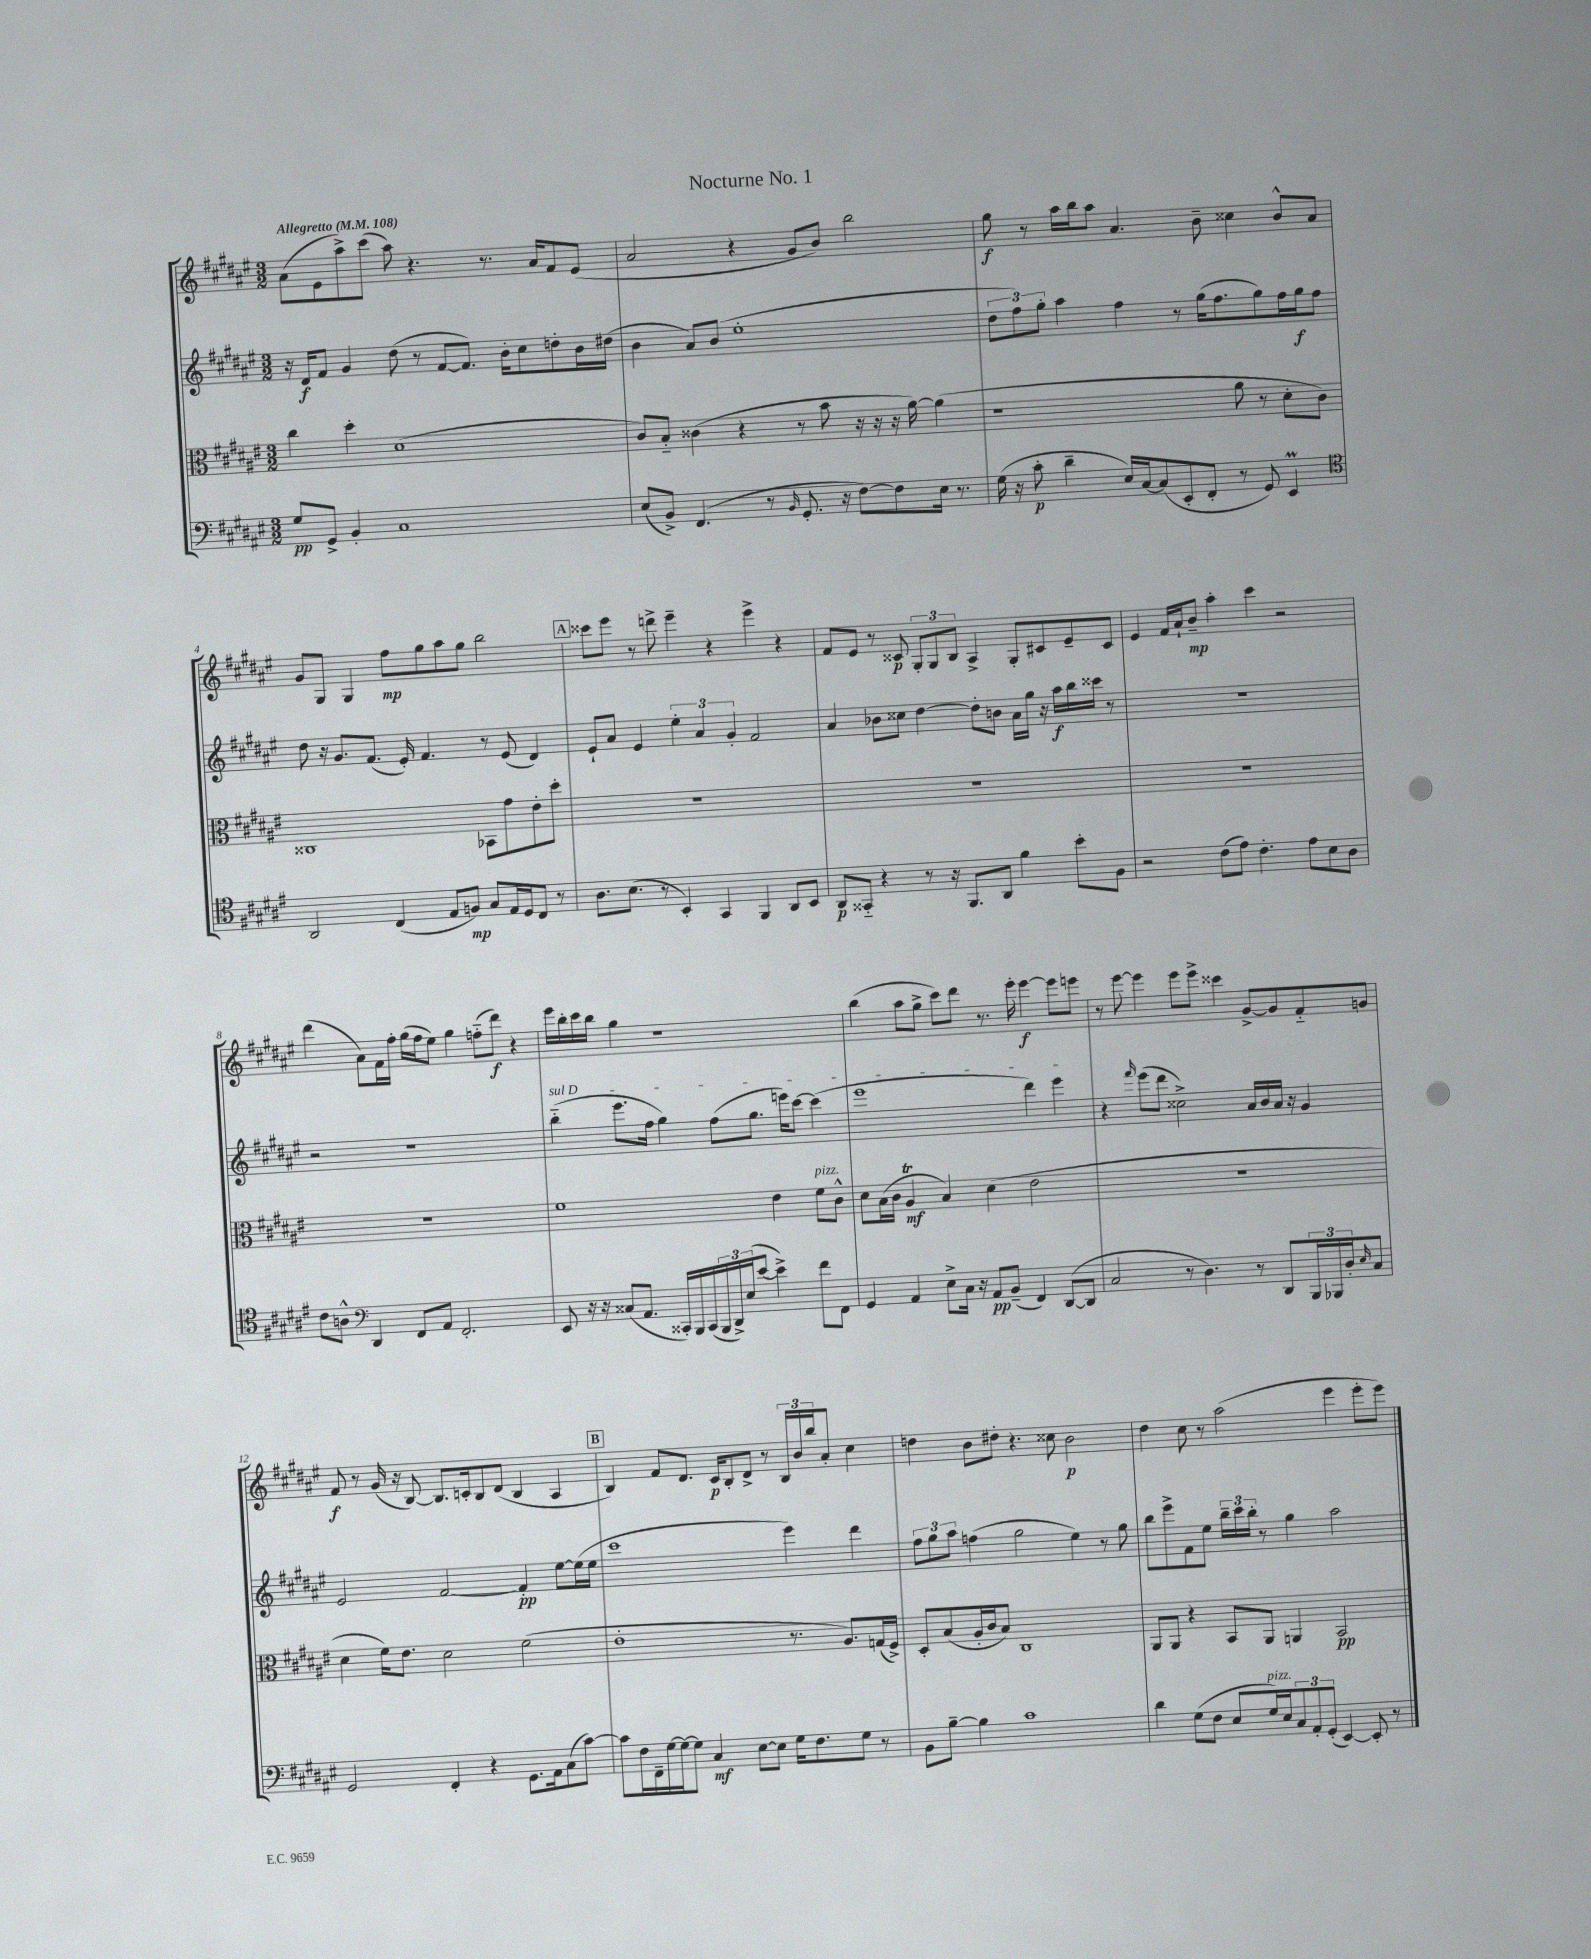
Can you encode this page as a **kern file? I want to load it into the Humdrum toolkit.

**kern	**dynam	**kern	**dynam	**kern	**dynam	**kern	**dynam
*part4	*part4	*part3	*part3	*part2	*part2	*part1	*part1
*staff4	*staff4	*staff3	*staff3	*staff2	*staff2	*staff1	*staff1
*clefF4	*	*clefC3	*	*clefG2	*	*clefG2	*
*k[f#c#g#d#a#e#]	*	*k[f#c#g#d#a#e#]	*	*k[f#c#g#d#a#e#]	*	*k[f#c#g#d#a#e#]	*
*M3/2	*	*M3/2	*	*M3/2	*	*M3/2	*
*MM108	*	*MM108	*	*MM108	*	*MM108	*
=1	=1	=1	=1	=1	=1	=1	=1
!	!	!	!	!	!	!LO:TX:a:B:t=Allegretto	!
8G#/L	pp	4cc#\	.	16r	.	(8a#\L	.
.	.	.	.	16d#/KL	f	.	.
8GG#^/J	.	.	.	8f#/J	.	8e#\	.
4BB'/	.	4dd#'\	.	4g#/	.	8aa#^\)	.
.	.	.	.	.	.	(8ccc#\J	.
1C#	.	(1d#	.	(8dd#\	.	8aa#\)	.
.	.	.	.	8r	.	4.r	.
.	.	.	.	[8f#/L	.	.	.
.	.	.	.	8.f#/J])	.	.	.
.	.	.	.	.	.	8.r	.
.	.	.	.	16b'\KL	.	.	.
.	.	.	.	8cc#\	.	.	.
.	.	.	.	.	.	16a#/KL	.
.	.	.	.	8ddn'\	.	8f#/	.
.	.	.	.	16b\L	.	(8e#/J	.
.	.	.	.	(16dd#X\JJ	.	.	.
=2	=2	=2	=2	=2	=2	=2	=2
(8E#/L	.	8c#/L)	.	4b\	.	2a#/	.
8BB^/J)	.	8B/J	.	.	.	.	.
(4.FF#/	.	(4c##X\	.	8a#/L)	.	.	.
.	.	.	.	(8b/J	.	.	.
.	.	4r	.	1ee#'	.	4r	.
8r	.	.	.	.	.	.	.
16qqBB/	.	.	.	.	.	.	.
8.GG#'/	.	8r	.	.	.	8g#/L	.
.	.	8b\	.	.	.	8b/J)	.
16r	.	.	.	.	.	.	.
[8F#\L)	.	16r	.	.	.	2bb\	.
.	.	16r	.	.	.	.	.
8F#\]	.	16r	.	.	.	.	.
.	.	[16a#\)	.	.	.	.	.
16E#\Jk	.	(4a#\]	.	.	.	.	.
8.r	.	.	.	.	.	.	.
=3	=3	=3	=3	=3	=3	=3	=3
(16G#\	.	1r	.	12dd#\L	.	8gg#\	f
16r	.	.	.	.	.	.	.
.	.	.	.	12ff#\)	.	.	.
8c#'\	p	.	.	.	.	8r	.
.	.	.	.	12gg#'\J	.	.	.
4d#~\	.	.	.	4aa#\	.	16aa#\LL	.
.	.	.	.	.	.	16bb\J	.
.	.	.	.	.	.	8aa#\J	.
16E#/LL)	.	.	.	4ff#\	.	4.a#/	.
[16C#/J	.	.	.	.	.	.	.
(8C#/]	.	.	.	.	.	.	.
8EE#'/	.	.	.	8r	.	.	.
8FF#'/J	.	.	.	(16gg#\KL	.	8b~\	.
.	.	.	.	8.ff#\	.	.	.
8r	.	8a#\	.	.	.	4cc##X\	.
8GG#/)	.	8r	.	8gg#\)	.	.	.
4EE#m/	.	8d#'\L	.	16ff#\L	.	8b^^/L	.
.	.	.	.	16gg#\J	f	.	.
.	.	8c#\J)	.	8ff#\J	.	8a#/J	.
!!LO:LB:g=z
=4	=4	=4	=4	=4	=4	=4	=4
*clefC4	*	*	*	*	*	*	*
2AA#/	.	1C##X	.	8dd#\	.	8g#/L	.
.	.	.	.	16r	.	8G#/J	.
.	.	.	.	8.g#/L	.	.	.
.	.	.	.	.	.	4G#/	.
.	.	.	.	(8.f#/J	.	.	.
(4C#/	.	.	.	.	.	8ff#\L	mp
.	.	.	.	16e#'/)	.	.	.
.	.	.	.	4.f#/	.	8gg#\	.
8E#/L	.	.	.	.	.	8aa#\	.
8Fn/J)	mp	.	.	.	.	8gg#\J	.
8G#/L	.	8BB-X\L	.	8r	.	2bb\	.
16E#/L	.	8g#\	.	(8e#/	.	.	.
16D#/J	.	.	.	.	.	.	.
8C#/J	.	8e#'\	.	4d#/)	.	.	.
8r	.	8dd#'\J	.	.	.	.	.
!!LO:REH:place=s1:t=A
=5	=5	=5	=5	=5	=5	=5	=5
8.A#\L	.	1.r	.	8e#`/L	.	8ccc##X\L	.
.	.	.	.	8a#/J	.	8eee#\J	.
(8.B\J	.	.	.	.	.	.	.
.	.	.	.	4e#/	.	8r	.
8r	.	.	.	.	.	8dddn^\	.
4BB'/)	.	.	.	6ee#'\	.	4eee#~\	.
.	.	.	.	6a#/	.	.	.
4GG#/	.	.	.	.	.	4r	.
.	.	.	.	6g#'/	.	.	.
4FF#/	.	.	.	2f#/	.	4eee#^\	.
8AA#/L	.	.	.	.	.	4r	.
8BB/J	.	.	.	.	.	.	.
=6	=6	=6	=6	=6	=6	=6	=6
8AA#/L	p	1.r	.	4a#/	.	8f#/L	.
8GG##X/J	.	.	.	.	.	8e#/J	.
4r	.	.	.	8b-X\L	.	8r	.
.	.	.	.	8cc##X\J	.	8c##X/	p
8r	.	.	.	[4dd#\	.	12G#'/L	.
.	.	.	.	.	.	12G#/	.
16r	.	.	.	.	.	.	.
.	.	.	.	.	.	12B/J	.
8.FF#/L	.	.	.	.	.	.	.
.	.	.	.	8dd#'\L]	.	4A#^/	.
8AA#/J	.	.	.	8bn\J	.	.	.
4f#\	.	.	.	16a#\LL	.	8G#'/L	.
.	.	.	.	16gg#\JJ	.	.	.
.	.	.	.	16r	.	8c#X/	.
.	.	.	.	16aa#\LL	f	.	.
8b'\L	.	.	.	16bb\	.	8e#~/	.
.	.	.	.	16ccc##X\JJ	.	.	.
8F#\J	.	.	.	8r	.	8c#/J	.
=7	=7	=7	=7	=7	=7	=7	=7
2r	.	1.r	.	1.r	.	4e#/	.
.	.	.	.	.	.	16f#/LL	.
.	.	.	.	.	.	16a#`/J	.
.	.	.	.	.	.	8b~/J	mp
(8c#\L	.	.	.	.	.	4aa#'\	.
8e#\J)	.	.	.	.	.	.	.
4.c#'\	.	.	.	.	.	4ccc#\	.
.	.	.	.	.	.	2r	.
8e#\L	.	.	.	.	.	.	.
8B\	.	.	.	.	.	.	.
8A#\J	.	.	.	.	.	.	.
!!LO:LB:g=z
=8	=8	=8	=8	=8	=8	=8	=8
8c#\L	.	1.r	.	2r	.	(4ddd#\	.
8An^^\J	.	.	.	.	.	.	.
*clefF4	*	*	*	*	*	*	*
4DD#/	.	.	.	.	.	8a#\L)	.
.	.	.	.	.	.	16f#\L	.
.	.	.	.	.	.	16ff#'\JJ	.
8FF#/L	.	.	.	1r	.	(16gg#\LL	.
.	.	.	.	.	.	16ff#\J	.
8AA#/J	.	.	.	.	.	8ee#\J)	.
2.FF#'/	.	.	.	.	.	4gg#\	.
.	.	.	.	.	.	(8ffn\L	.
.	.	.	.	.	.	8ddd#\J)	f
.	.	.	.	.	.	4r	.
=9	=9	=9	=9	=9	=9	=9	=9
!	!	!	!	!LO:TX:a:i:t=sul D	!	!	!
8EE#/	.	1f#	.	(4bb\	.	16eee#\LL	.
.	.	.	.	.	.	16bb'\	.
16r	.	.	.	.	.	16ccc#\	.
16r	.	.	.	.	.	16bb\JJ	.
(8C##X/L	.	.	.	8.eee#\L	.	4gg#\	.
8.AA#/J	.	.	.	.	.	.	.
.	.	.	.	16ff#\Jk	.	.	.
.	.	.	.	4gg#\)	.	1r	.
16CC##X'/LL)	.	.	.	.	.	.	.
16BBB/	.	.	.	.	.	.	.
(16CC##/	.	.	.	.	.	.	.
24BBB/	.	.	.	(8ff#\L	.	.	.
24DD#^/)	.	.	.	.	.	.	.
(24E#/J	.	.	.	.	.	.	.
[8e#/J	.	.	.	8.gg#\J	.	.	.
4e#^\])	.	4e#\	.	.	.	.	.
.	.	.	.	16eeen\KL)	.	.	.
.	.	.	.	[8ccc#\J	.	.	.
!	!	!LO:TX:a:i:t=pizz.	!	!	!	!	!
8f#\L	.	8f#\L	.	(4ccc#\]	.	.	.
8FF#\J	.	8c#^^\J	.	.	.	.	.
=10	=10	=10	=10	=10	=10	=10	=10
4GG#/	.	8d#\L	.	1eee#	.	(4bb\	.
.	.	(16B\L	.	.	.	.	.
.	.	16c#\JJ	.	.	.	.	.
4AA#/	.	4A#t/	mf	.	.	8aa#\L	.
.	.	.	.	.	.	8gg#^\J	.
8E#^\L	.	4B/)	.	.	.	8ccc#\L)	.
16C#\Jk	.	.	.	.	.	8ddd#\J	.
16r	.	.	.	.	.	.	.
8AA#/L	pp	(4d#\	.	.	.	8.r	.
(8BB~/J	.	.	.	.	.	.	.
.	.	.	.	.	.	16eee#'\	.
4FF#/)	.	2e#\	.	4ddd#\)	.	[4eee#\	f
([8DD#/L	.	.	.	4eee#\	.	8eee#\L]	.
8DD#/J]	.	.	.	.	.	8eeen\J	.
=11	=11	=11	=11	=11	=11	=11	=11
2C#/	.	1.r	.	4r	.	8r	.
.	.	.	.	.	.	[8eee#\	.
.	.	.	.	16qqfff#/	.	.	.
.	.	.	.	(8eee#\L	.	4eee#\]	.
.	.	.	.	8ddd#\J	.	.	.
8r	.	.	.	2cc##X^\)	.	8eee#\L	.
4.D#\)	.	.	.	.	.	8eee#^\J	.
.	.	.	.	.	.	4ccc##X\	.
8r	.	.	.	16a#/LL	.	[8g#^/L	.
.	.	.	.	16b/	.	.	.
8DD#/L	.	.	.	16a#/JJ	.	8g#/]	.
.	.	.	.	16r	.	.	.
24BBB/L	.	.	.	4g#/	.	8f#/	.
24BBB-X/	.	.	.	.	.	.	.
24D#'/J	.	.	.	.	.	.	.
16qqE#/	.	.	.	.	.	.	.
8C#/J	.	.	.	.	.	8gn/J	.
!!LO:LB:g=z
=12	=12	=12	=12	=12	=12	=12	=12
2GG#/	.	4d#\	.	2e#/	.	8f#/	f
.	.	.	.	.	.	8r	.
.	.	16f#\KL)	.	.	.	(16g#/	.
.	.	8.e#\J	.	.	.	16r	.
.	.	.	.	.	.	[8B/)	.
4FF#'/	.	2d#\	.	[2f#/	.	8.B/L]	.
.	.	.	.	.	.	16cn'/k	.
4r	.	.	.	.	.	8B/	.
.	.	.	.	.	.	(8d#/J	.
8.GG#\L	.	(2f#\	.	4f#'/]	pp	4B/	.
16AA#\k	.	.	.	.	.	.	.
(8C#\	.	.	.	[8ee#\L	.	4A#/	.
[8c#\J)	.	.	.	(16ee#\L]	.	.	.
.	.	.	.	16ee#\JJ	.	.	.
!!LO:REH:place=s1:t=B
=13	=13	=13	=13	=13	=13	=13	=13
8c#\L]	.	1e#'	.	1ccc#	.	4B/)	.
16F#\L	.	.	.	.	.	.	.
16FF#~\	.	.	.	.	.	.	.
[16G#\	.	.	.	.	.	8f#/L	.
16G#\J_	.	.	.	.	.	.	.
8G#\J]	.	.	.	.	.	8.d#/J	.
4C#/	mf	.	.	.	.	.	.
.	.	.	.	.	.	16c#/KL	p
.	.	.	.	.	.	8B'/	.
[8E#\L	.	.	.	.	.	8d#^/J	.
8E#\J]	.	.	.	.	.	8r	.
16G#\KL	.	8.r	.	4eee#\)	.	24B/LL	.
.	.	.	.	.	.	24b/	.
8.F#\	.	.	.	.	.	.	.
.	.	.	.	.	.	24bb/J	.
.	.	.	.	.	.	8a#'/J	.
.	.	8.A#/L)	.	.	.	.	.
8G#\J	.	.	.	4ddd#\	.	4cc#\	.
8r	.	(16Gn/L	.	.	.	.	.
.	.	16F#^/JJ)	.	.	.	.	.
=14	=14	=14	=14	=14	=14	=14	=14
8BB\L	.	8D#'/L	.	12ff#\L	.	4ddn\	.
.	.	.	.	12gg#\	.	.	.
[8B~\J	.	(8B/	.	.	.	.	.
.	.	.	.	12aa#\J	.	.	.
4B\]	.	16A#'/L	.	(4ffn\	.	8b\L	.
.	.	16c#/J	.	.	.	.	.
.	.	8B/J)	.	.	.	8dd#X'\J	.
1c#	.	1C#	.	2gg#\	.	4.r	.
.	.	.	.	.	.	8cc##X\	.
.	.	.	.	4ee#\)	.	2b\	p
.	.	.	.	8r	.	.	.
.	.	.	.	8gg#\	.	.	.
=15	=15	=15	=15	=15	=15	=15	=15
4d#\	.	8AA#/L	.	8bb\L	.	4dd#\	.
.	.	8AA#/J	.	8eee#^\	.	.	.
(8G#\L	.	4r	.	8f#\	.	8cc#\	.
8F#\J	.	.	.	8ee#\J	.	8r	.
8E#/L	.	8BB/L	.	24bb~\LL	.	(2aa#\	.
.	.	.	.	24ccc#\	.	.	.
.	.	.	.	24bb'\JJ	.	.	.
!LO:TX:a:i:t=pizz.	!	!	!	!	!	!	!
16G#/L)	.	8AA#/J	.	8r	.	.	.
16E#/J	.	.	.	.	.	.	.
12C#/	.	4AAn/	.	4gg#\	.	.	.
12AA#'/	.	.	.	.	.	.	.
(12GG#'/J	.	.	.	.	.	.	.
[4EE#/)	.	2BB/	pp	2aa#\	.	4eee#\	.
8EE#'/]	.	.	.	.	.	8eee#'\L	.
8r	.	.	.	.	.	8eee#\J)	.
==	==	==	==	==	==	==	==
*-	*-	*-	*-	*-	*-	*-	*-
